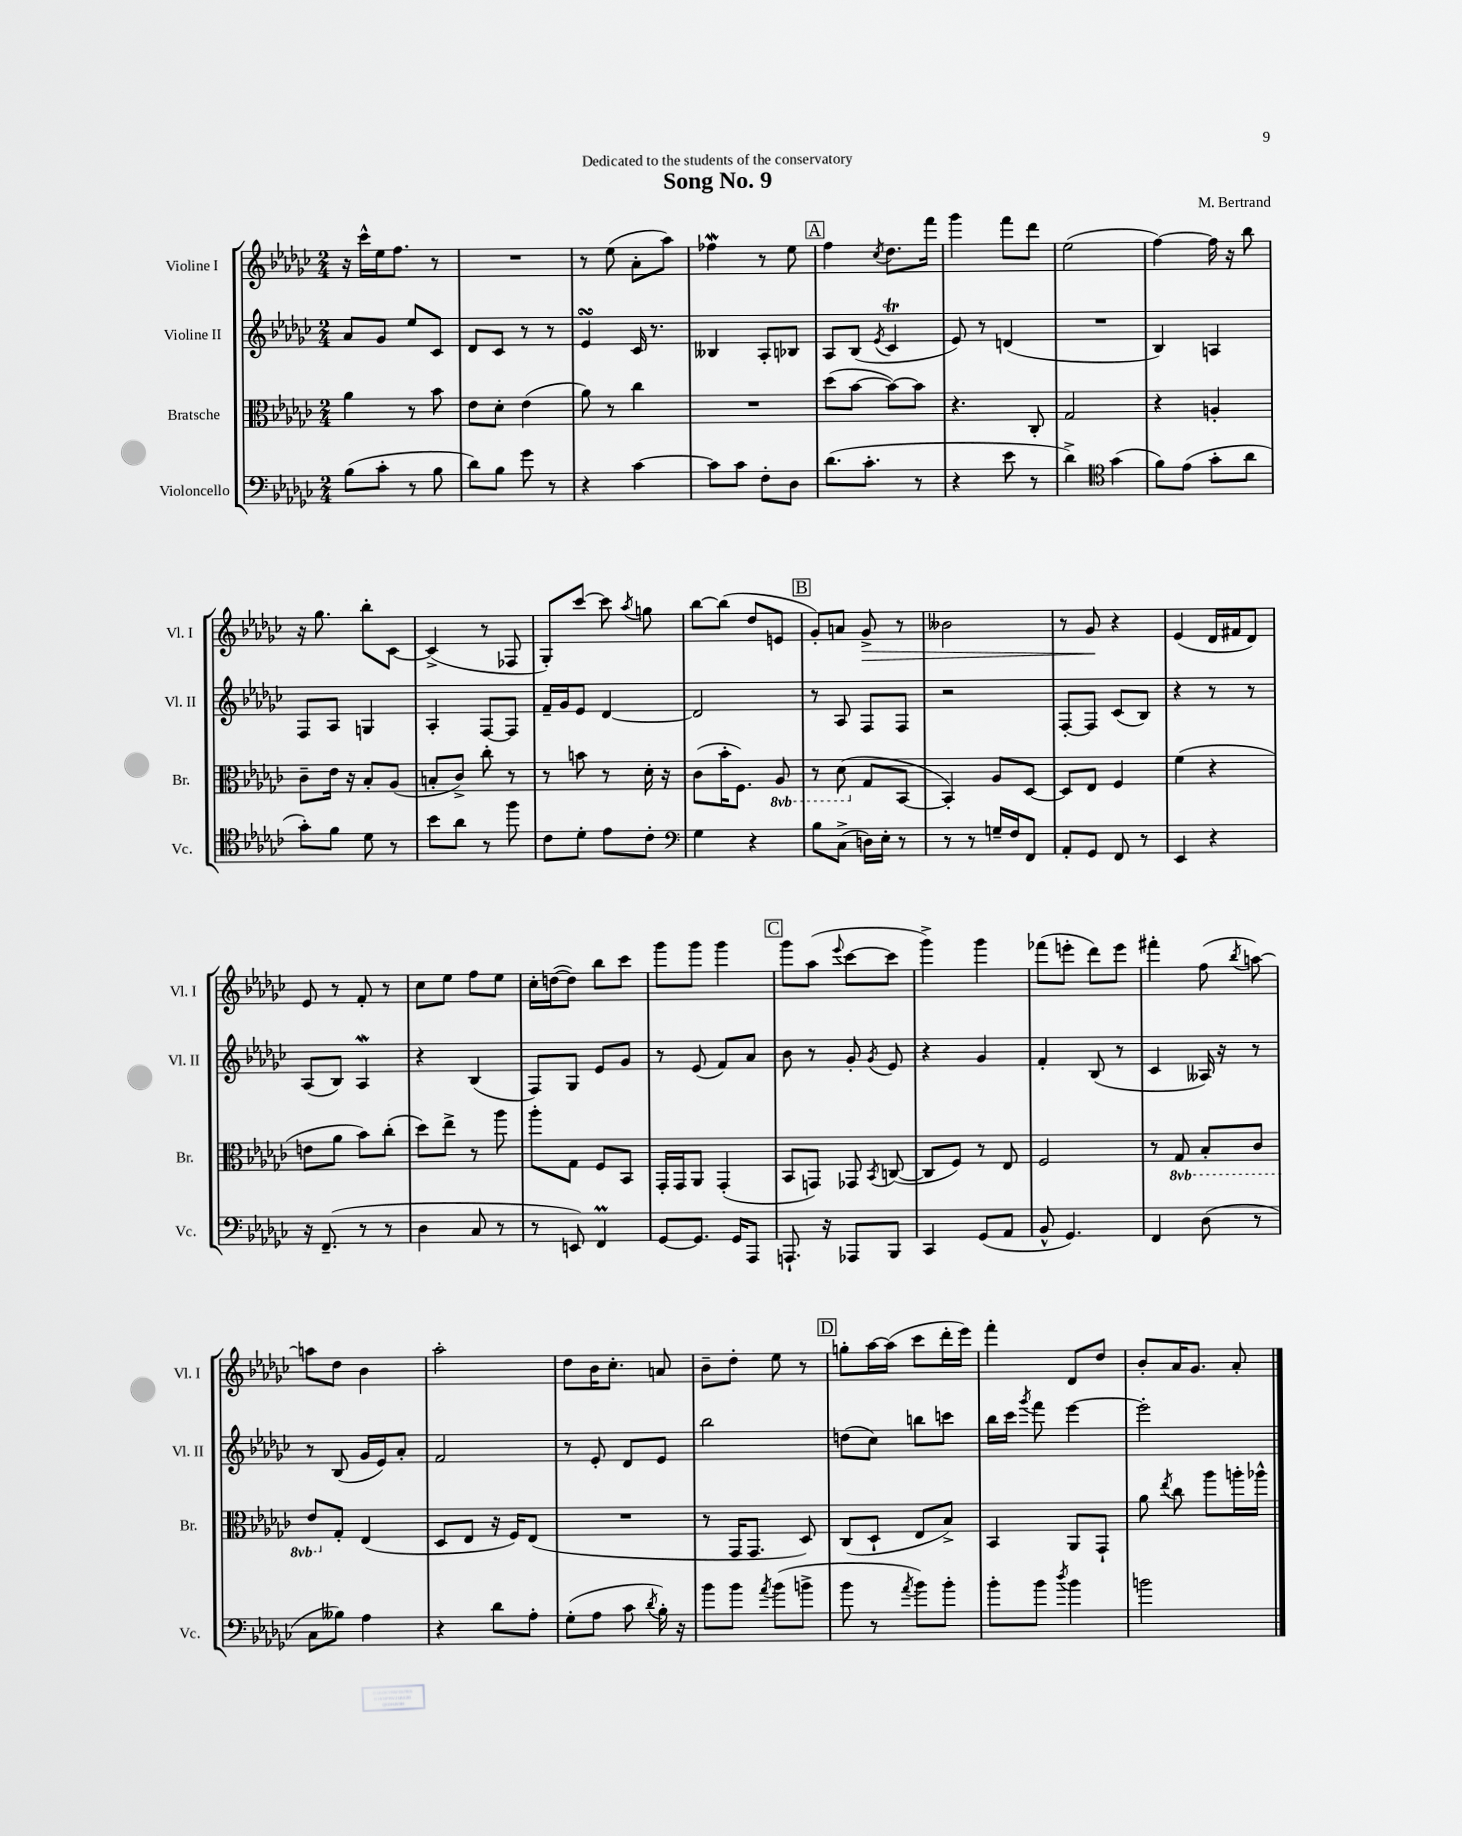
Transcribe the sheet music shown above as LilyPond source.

\header { title = "Song No. 9" composer = "M. Bertrand" dedication = "Dedicated to the students of the conservatory" }
<<
\new StaffGroup <<
\new Staff = "s0" \with { instrumentName = "Violine I" shortInstrumentName = "Vl. I" } {
    \clef treble \key ges \major \numericTimeSignature \time 2/4
    \autoBeamOff r16 ces'''16[-^ ees''16 f''8.] r8 |
    R2 |
    r8 ees''8( aes'8[-. aes''8]) |
    fes''4\mordent r8 ees''8 |
    \mark \markup { \box "A" } f''4 \acciaccatura { ces''8 } des''8.[ f'''16] |
    ges'''4 f'''8[ des'''8] |
    ees''2( |
    f''4~) f''16 r16 bes''8 |
    r16 ges''8. bes''8[-. ces'8]~ |
    ces'4->( r8 fes8 |
    ges8[-.) ces'''8]~ ces'''8 \acciaccatura { aes''8 } g''8 |
    bes''8[~ bes''8]( des''8[ e'8] |
    \mark \markup { \box "B" } ges'8[-.) a'8] ges'8->\> r8 |
    beses'2 |
    r8 ges'8\! r4 |
    ees'4( des'16[ fis'16 des'8]) |
    ees'8 r8 f'8-. r8 |
    ces''8[ ees''8] f''8[ ees''8] |
    ces''16[-. d''16~( d''8]) bes''8[ ces'''8] |
    ges'''8[ ges'''8] ges'''4 |
    \mark \markup { \box "C" } ges'''8[ aes''8]( \appoggiatura { ees'''8 } ces'''8[~ ces'''8] |
    ges'''4->) ges'''4 |
    fes'''8[( e'''8]-. des'''8[) e'''8] |
    fis'''4-. f''8( \acciaccatura { bes''8 } a''8~) |
    a''8[ des''8] bes'4 |
    aes''2-. |
    des''8[ bes'16 ces''8.]-. a'8 |
    bes'8[-- des''8]-. ees''8 r8 |
    \mark \markup { \box "D" } g''8[-. aes''16~ aes''16]( ces'''8[ des'''16-. ees'''16]) |
    f'''4-. des'8[ des''8] |
    bes'8[-. aes'16 ges'8.] aes'8-. \bar "|." |
}
\new Staff = "s1" \with { instrumentName = "Violine II" shortInstrumentName = "Vl. II" } {
    \clef treble \key ges \major \numericTimeSignature \time 2/4
    \autoBeamOff aes'8[ ges'8] ees''8[ ces'8] |
    des'8[ ces'8] r8 r8 |
    ees'4\turn ces'16 r8. |
    beses4 aes8[-. bes8] |
    \mark \markup { \box "A" } aes8[ bes8]( \acciaccatura { ees'8 } ces'4\trill |
    ees'8) r8 d'4( |
    R2 |
    bes4) a4 |
    f8[ aes8] g4 |
    aes4-. f8[~ f8] |
    f'16[-- ges'16 ees'8] des'4~ |
    des'2 |
    \mark \markup { \box "B" } r8 aes8 f8[ f8] |
    r2 |
    f8[~-. f8] ces'8[( bes8]) |
    r4 r8 r8 |
    aes8[( bes8]) aes4\mordent |
    r4 bes4( |
    f8[) ges8] ees'8[ ges'8] |
    r8 ees'8( f'8[) aes'8] |
    \mark \markup { \box "C" } bes'8 r8 ges'8-. \acciaccatura { ges'8 } ees'8 |
    r4 ges'4 |
    f'4-. bes8( r8 |
    ces'4 aeses16) r16 r8 |
    r8 bes8( ges'16[ ees'16) aes'8]-. |
    f'2 |
    r8 ees'8-. des'8[ ees'8] |
    bes''2 |
    \mark \markup { \box "D" } d''8[( ces''8]) b''8[ c'''8] |
    bes''16[ ces'''16] \acciaccatura { ges'''8 } f'''8 ees'''4~ |
    ees'''2-. \bar "|." |
}
\new Staff = "s2" \with { instrumentName = "Bratsche" shortInstrumentName = "Br." } {
    \clef alto \key ges \major \numericTimeSignature \time 2/4 \set Staff.ottavationMarkups = #ottavation-simple-ordinals
    \autoBeamOff aes'4 r8 bes'8 |
    ees'8[ des'8]-. ees'4( |
    aes'8) r8 ces''4 |
    R2 |
    \mark \markup { \box "A" } des''8[( bes'8]~ bes'8[~) bes'8] |
    r4. ces8-. |
    ges2 |
    r4 a4-. |
    ces'8[-- ees'16] r16 bes8[-. aes8]( |
    b8[-. ces'8]->) ces''8-. r8 |
    r8 b'8 r8 des'16-. r16 |
    ces'8[( bes'16-. f8.]) \ottava #-1 aes,8 |
    \mark \markup { \box "B" } r8 des8( \ottava #0 ges8[ bes,8]~ |
    bes,4-.) aes8[ des8]~ |
    des8[ ees8] f4 |
    f'4( r4 |
    e'8[ aes'8] bes'8[) ces''8]-.( |
    des''8[) ees''8]-> r8 aes''8 |
    aes''8[-. ges8] f8[ bes,8] |
    ges,16[-. ges,16 aes,8] ges,4-.( |
    \mark \markup { \box "C" } bes,8[ g,8]) ges,8 \acciaccatura { bes,8 } c8~( |
    c8[ f8]) r8 ees8 |
    f2 |
    r8 \ottava #-1 ges,8 bes,8[-. ces8] |
    ees8[ \ottava #0 ges8]-. ees4( |
    des8[ ees8] r16 f16[) ees8]( |
    R2 |
    r8 ges,16[ ges,8.] des8) |
    \mark \markup { \box "D" } ces8[( des8]-! ees8[ bes8]->) |
    bes,4 aes,8[ ges,8]-! |
    aes'8 \acciaccatura { ees''8 } ces''8 aes''8[ a''16-. aes''16]-^ \bar "|." |
}
\new Staff = "s3" \with { instrumentName = "Violoncello" shortInstrumentName = "Vc." } {
    \clef bass \key ges \major \numericTimeSignature \time 2/4
    \autoBeamOff bes8[( ces'8]-. r8 bes8 |
    des'8[) bes8] ges'8 r8 |
    r4 ces'4~ |
    ces'8[ ces'8] f8[-. des8] |
    \mark \markup { \box "A" } des'8.[( ces'8.]-. r8 |
    r4 ees'8 r8 |
    des'4->) \clef tenor ges'4( |
    f'8[) ees'8]( ges'8[-. aes'8] |
    ges'8[-.) f'8] des'8 r8 |
    bes'8[ aes'8] r8 f''8 |
    ces'8[ des'8]-. ees'8[ ces'8]-. |
    \clef bass ges4 r4 |
    \mark \markup { \box "B" } bes8[ ces8]->( d16[) ees16]-. r8 |
    r8 r8 g16[-- f16 f,8] |
    aes,8[-. ges,8] f,8 r8 |
    ees,4 r4 |
    r16 f,8.--( r8 r8 |
    des4 ces8 r8 |
    r8 e,8) f,4\prall |
    ges,8[~ ges,8.] ges,16[ aes,,8] |
    \mark \markup { \box "C" } a,,8.-! r16 aes,,8[ bes,,8] |
    ces,4 ges,8[( aes,8] |
    bes,8-^ ges,4.) |
    f,4 des8( r8 |
    ces8[ beses8]) aes4 |
    r4 des'8[ aes8]-. |
    ges8[-.( aes8] ces'8 \acciaccatura { des'8 } bes16-.) r16 |
    bes'8[ bes'8] \acciaccatura { aes'8 } bes'8[( b'8]-> |
    \mark \markup { \box "D" } bes'8 r8 \acciaccatura { aes'8 } bes'8[) bes'8]-. |
    bes'8[-. bes'8] \acciaccatura { des''8 } bes'4 |
    b'2 \bar "|." |
}
>>
>>
\layout { \context { \Score \remove "Bar_number_engraver" } }
